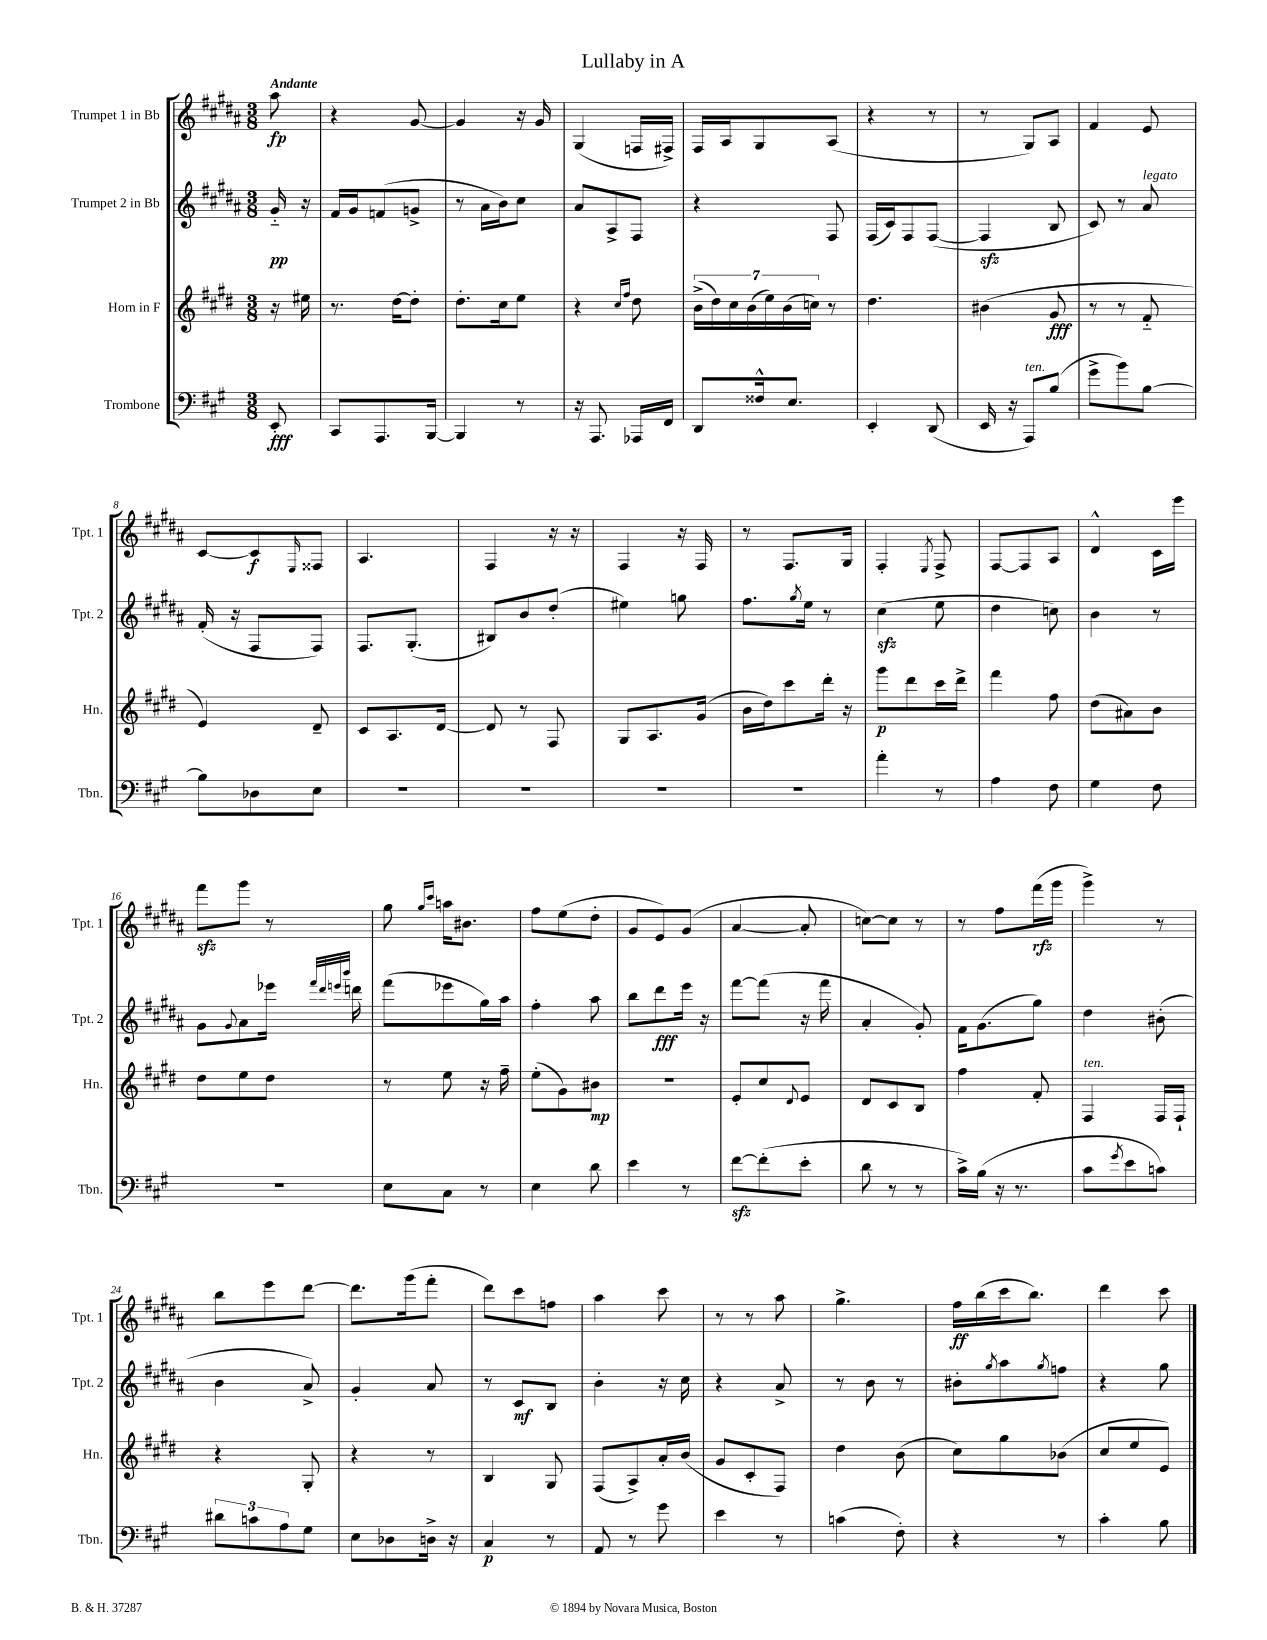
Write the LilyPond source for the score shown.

\header { title = "Lullaby in A" }
<<
\new StaffGroup <<
\new Staff = "s0" \with { instrumentName = "Trumpet 1 in Bb" shortInstrumentName = "Tpt. 1" } {
    \clef treble \key b \major \numericTimeSignature \time 3/8 \partial 8 \tempo "Andante"
    ais''8\fp |
    r4 gis'8~ |
    gis'4 r16 gis'16 |
    gis4( f16 fis16->) |
    fis16 ais16 gis8 ais8( |
    r4 r8 |
    r8 gis8) ais8 |
    fis'4 e'8 |
    cis'8~ cis'8\f \grace { e16 } fisis8 |
    ais4. |
    fis4 r16 r16 |
    fis4 r16 fis16 |
    r8 fis8. gis16 |
    fis4-. \acciaccatura { e8 } fis8-> |
    fis8~ fis8 ais8 |
    dis'4-^ cis'16 e'''16 |
    fis'''8\sfz gis'''8 r8 |
    gis''8 \grace { gis''16 cis'''16 } a''16 bis'8. |
    fis''8 e''8( dis''8-. |
    gis'8 e'8) gis'8( |
    ais'4~ ais'8-. |
    c''8~) c''8 r8 |
    r8 fis''8 fis'''16\rfz( gis'''16 |
    gis'''4->) r8 |
    b''8 e'''8 dis'''8~ |
    dis'''8. gis'''16( fis'''8-. |
    dis'''8) cis'''8 f''8 |
    ais''4 cis'''8 |
    r8 r8 ais''8 |
    gis''4.-> |
    fis''16\ff b''16( cis'''16 b''8.) |
    dis'''4 cis'''8 \bar "|." |
}
\new Staff = "s1" \with { instrumentName = "Trumpet 2 in Bb" shortInstrumentName = "Tpt. 2" } {
    \clef treble \key b \major \numericTimeSignature \time 3/8 \partial 8
    gis'16-_\pp r16 |
    fis'16 gis'16 f'8( g'8-> |
    r8 ais'16 b'16) cis''8 |
    ais'8 ais8-> fis8 |
    r4 fis8 |
    fis16( cis'16) fis8 fis8~( |
    fis4\sfz b8 |
    cis'8) r8 ais'8^\markup { \italic "legato" } |
    fis'16-.( r16 fis8 fis8) |
    fis8. gis8.-.( |
    bis8) b'8 dis''8-.( |
    eis''4) g''8 |
    fis''8. \acciaccatura { gis''8 } e''16 r8 |
    cis''4\sfz( e''8 |
    dis''4 c''8) |
    b'4 r8 |
    gis'8 \appoggiatura { gis'8 } ais'8 ees'''16 \grace { fis'''32 dis'''32 e'''32 b'''32 } d'''16 |
    fis'''8( ees'''8 gis''16) ais''16 |
    fis''4-. ais''8 |
    b''8 dis'''8\fff e'''16 r16 |
    fis'''8~ fis'''8( r16 fis'''16 |
    ais'4-. gis'8-.) |
    fis'16 gis'8.( gis''8) |
    dis''4 bis'8-.( |
    b'4 ais'8->) |
    gis'4-. ais'8 |
    r8 cis'8\mf b8 |
    b'4-. r16 cis''16 |
    r4 ais'8-> |
    r8 b'8 r8 |
    bis'8-. \acciaccatura { gis''8 } ais''8 \acciaccatura { gis''8 } f''8 |
    r4 gis''8 \bar "|." |
}
\new Staff = "s2" \with { instrumentName = "Horn in F" shortInstrumentName = "Hn." } {
    \clef treble \key e \major \numericTimeSignature \time 3/8 \partial 8
    r16 eis''16 |
    r8. dis''16~ dis''8-. |
    dis''8.-. cis''16 e''8 |
    r4 \grace { cis''16 fis''16 } dis''8 |
    \tuplet 7/4 { b'16->( dis''16) cis''16 b'16( e''16) b'16( c''16) } r8 |
    dis''4. |
    bis'4( gis'8\fff |
    r8 r8 fis'8-_ |
    e'4) dis'8-- |
    cis'8 a8. dis'16~ |
    dis'8 r8 fis8 |
    gis8 a8. gis'16( |
    b'16 dis''16) cis'''8 dis'''16-. r16 |
    gis'''8\p dis'''8 cis'''16 dis'''16-> |
    fis'''4 fis''8 |
    dis''8( ais'8) b'8 |
    dis''8 e''8 dis''8 |
    r8 e''8 r16 fis''16-- |
    e''8-.( gis'8) bis'8\mp |
    R4. |
    e'8-. cis''8 \appoggiatura { dis'8 } e'8 |
    dis'8 cis'8 b8 |
    fis''4 fis'8-. |
    fis4^\markup { \italic "ten." } fis16 fis16-! |
    r4 gis8-. |
    r4 r8 |
    b4 gis8 |
    fis8( a8->) a'16-. b'16( |
    gis'8 cis'8-. fis8) |
    dis''4 b'8( |
    cis''8) gis''8 bes'8( |
    cis''8 e''8 e'8) \bar "|." |
}
\new Staff = "s3" \with { instrumentName = "Trombone" shortInstrumentName = "Tbn." } {
    \clef bass \key a \major \numericTimeSignature \time 3/8 \partial 8
    e,8-.\fff |
    cis,8 a,,8. b,,16~ |
    b,,4 r8 |
    r16 a,,8. aes,,16 fis,16 |
    d,8 fisis16-^ e8. |
    e,4-. d,8( |
    e,16 r16 a,,8^\markup { \italic "ten." }) b8( |
    gis'8-> b'8) b8~ |
    b8 des8 e8 |
    R4. |
    R4. |
    R4. |
    R4. |
    a'4-. r8 |
    a4 fis8 |
    gis4 fis8 |
    R4. |
    e8 cis8 r8 |
    e4 d'8 |
    e'4 r8 |
    fis'8~\sfz fis'8-.( e'8-. |
    d'8 r8 r8 |
    cis'16->) b16( r16 r8. |
    cis'8 \acciaccatura { gis'8 } e'8 c'8) |
    \tuplet 3/2 { dis'8 c'8 a8 } gis8 |
    e8 des8 d16-> r16 |
    cis4\p r8 |
    a,8 r8 gis'8 |
    e'4 r8 |
    c'4( fis8-.) |
    r4 r8 |
    cis'4-. b8 \bar "|." |
}
>>
>>
